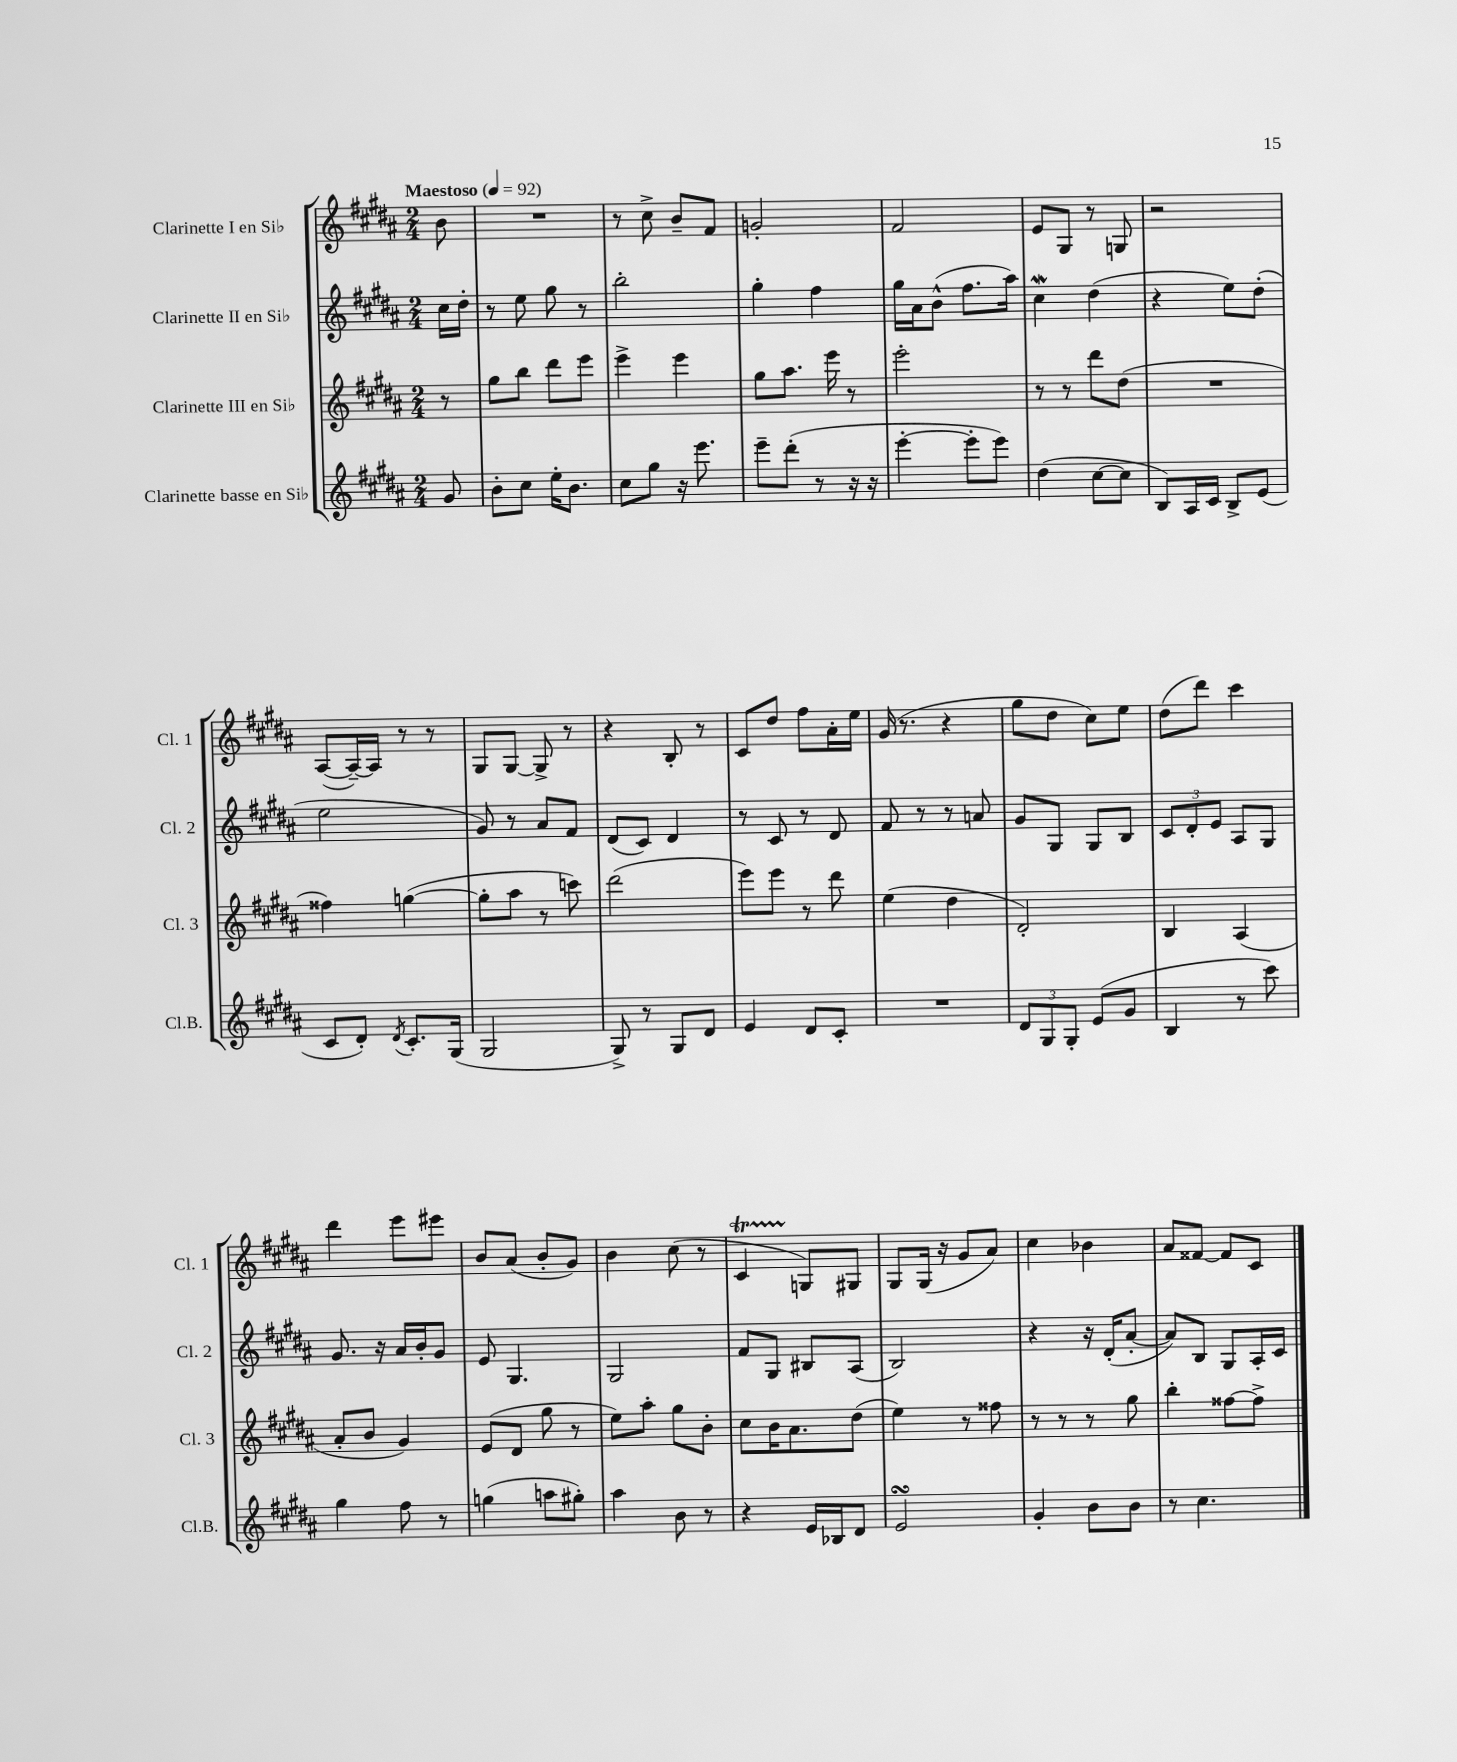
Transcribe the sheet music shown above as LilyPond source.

<<
\new StaffGroup <<
\new Staff = "s0" \with { instrumentName = "Clarinette I en Sib" shortInstrumentName = "Cl. 1" } {
    \clef treble \key b \major \numericTimeSignature \time 2/4 \partial 8 \tempo "Maestoso" 4 = 92
    b'8 |
    R2 |
    r8 cis''8-> b'8-- fis'8 |
    g'2-. |
    fis'2 |
    e'8 gis8 r8 g8 |
    r2 |
    ais8~( ais16~--) ais16 r8 r8 |
    gis8 gis8~ gis8-> r8 |
    r4 b8-. r8 |
    cis'8 dis''8 fis''8 ais'16-. e''16 |
    gis'16( r8. r4 |
    gis''8 dis''8 cis''8) e''8 |
    dis''8( dis'''8) cis'''4 |
    dis'''4 e'''8 eis'''8 |
    b'8 ais'8( b'8-. gis'8) |
    b'4 cis''8( r8 |
    cis'4\startTrillSpan g8\stopTrillSpan) gis8 |
    gis8 gis16( r16 gis'8 ais'8) |
    cis''4 bes'4 |
    ais'8 fisis'8~ fisis'8 cis'8 \bar "|." |
}
\new Staff = "s1" \with { instrumentName = "Clarinette II en Sib" shortInstrumentName = "Cl. 2" } {
    \clef treble \key b \major \numericTimeSignature \time 2/4 \partial 8
    cis''16 dis''16-. |
    r8 e''8 gis''8 r8 |
    b''2-. |
    gis''4-. fis''4 |
    gis''16 ais'16 b'8-^( fis''8. ais''16) |
    cis''4\mordent dis''4( |
    r4 e''8) dis''8-.( |
    e''2 |
    gis'8) r8 ais'8 fis'8 |
    dis'8( cis'8) dis'4 |
    r8 cis'8 r8 dis'8 |
    fis'8 r8 r8 a'8 |
    gis'8 gis8 gis8 b8 |
    \tuplet 3/2 { cis'8 dis'8-. e'8 } ais8 gis8 |
    gis'8. r16 ais'16 b'16-. gis'8 |
    e'8 gis4. |
    gis2 |
    fis'8 gis8 bis8 ais8( |
    b2) |
    r4 r16 dis'16-.( ais'8~-. |
    ais'8) b8 gis8 ais16-. cis'16 \bar "|." |
}
\new Staff = "s2" \with { instrumentName = "Clarinette III en Sib" shortInstrumentName = "Cl. 3" } {
    \clef treble \key b \major \numericTimeSignature \time 2/4 \partial 8
    r8 |
    gis''8 b''8 dis'''8 e'''8 |
    e'''4-> e'''4 |
    gis''8 ais''8. e'''16 r8 |
    e'''2-. |
    r8 r8 dis'''8 dis''8( |
    R2 |
    fisis''4) g''4~( |
    g''8-. ais''8 r8 c'''8) |
    dis'''2( |
    e'''8) e'''8 r8 dis'''8 |
    e''4( dis''4 |
    dis'2-.) |
    b4 ais4( |
    ais'8-. b'8 gis'4) |
    e'8( dis'8 gis''8 r8 |
    e''8) ais''8-. gis''8 b'8-. |
    cis''8 b'16 ais'8. dis''8( |
    e''4) r8 fisis''8 |
    r8 r8 r8 gis''8 |
    b''4-. fisis''8~ fisis''8-> \bar "|." |
}
\new Staff = "s3" \with { instrumentName = "Clarinette basse en Sib" shortInstrumentName = "Cl.B." } {
    \clef treble \key b \major \numericTimeSignature \time 2/4 \partial 8
    gis'8 |
    b'8-. cis''8 e''16-. b'8. |
    cis''8 gis''8 r16 e'''8. |
    e'''8-- dis'''8-.( r8 r16 r16 |
    e'''4~-. e'''8-. e'''8) |
    dis''4( cis''8~ cis''8 |
    b8) ais16 cis'16 b8-> e'8( |
    cis'8 dis'8-.) \acciaccatura { dis'8 } cis'8.-. gis16( |
    gis2 |
    gis8->) r8 gis8 dis'8 |
    e'4 dis'8 cis'8-. |
    R2 |
    \tuplet 3/2 { dis'8 gis8 gis8-. } e'8( gis'8 |
    b4 r8 cis'''8) |
    gis''4 fis''8 r8 |
    g''4( a''8 gis''8-.) |
    ais''4 b'8 r8 |
    r4 e'16 bes16 dis'8 |
    e'2\turn |
    gis'4-. b'8 b'8 |
    r8 cis''4. \bar "|." |
}
>>
>>
\layout { \context { \Score \remove "Bar_number_engraver" } }
